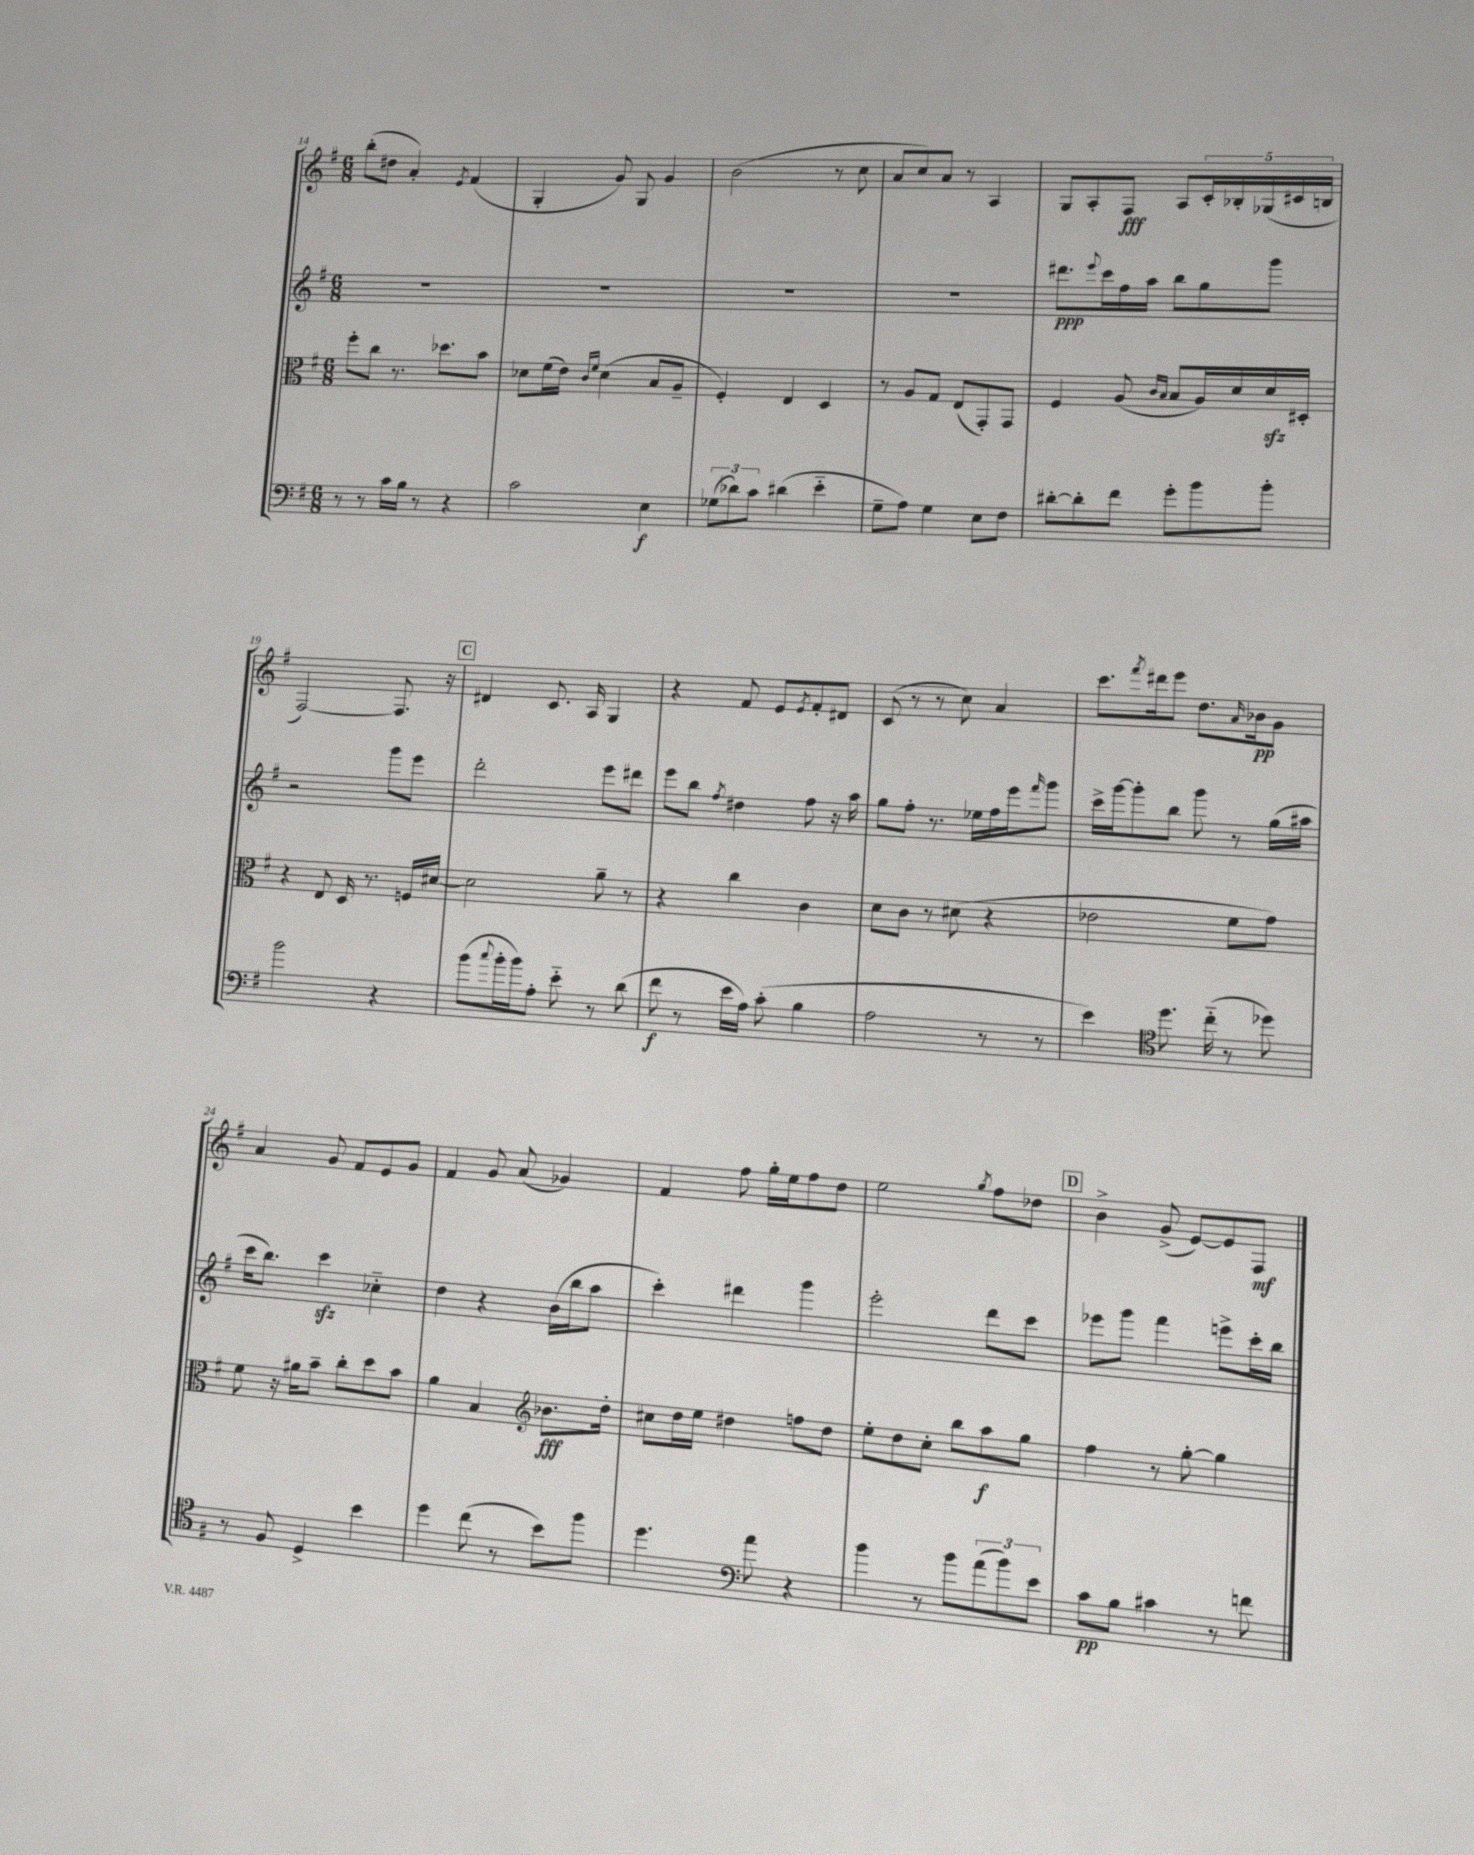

**kern	**kern	**kern	**kern
*staff4	*staff3	*staff2	*staff1
*clefF4	*clefC3	*clefG2	*clefG2
*k[f#]	*k[f#]	*k[f#]	*k[f#]
*M6/8	*M6/8	*M6/8	*M6/8
8r	8ff#'	2.r	(8bb'
8r	8cc	.	8dd#
16c	8.r	.	4a')
16B	.	.	.
8r	.	.	.
.	8.dd-	.	.
.	.	.	8qe
4r	.	.	(4f#
.	8b	.	.
=	=	=	=
2c	8d-	2.r	4G'
.	(16f#	.	.
.	16e)	.	.
.	16qqc	.	.
.	16qqf#	.	.
.	(4d-	.	8g)
.	.	.	8G
4E	8B	.	4g
.	8A~	.	.
=	=	=	=
(12G-	4F#')	2.r	(2b
12d-)	.	.	.
12c	.	.	.
(4d#	4E	.	.
4e'~	4D	.	8r
.	.	.	8cc
=	=	=	=
8G~	8r	2.r	8a
8A)	8A	.	8cc)
4G	8G	.	8a
.	(8E	.	8r
8E	8GG')	.	4A
8F#	8GG	.	.
=	=	=	=
[8d#'	4F#	8.ddd#	8G
8d#']	.	.	8A'
.	.	8qqeee	.
.	.	16ccc	.
8f#	(8A	16ff#	8F#
.	.	16aa	.
.	16qqc	.	.
.	16qqB	.	.
8g'	8B	8bb	8A
8b	16A)	8gg	20c'
.	.	.	20B-'
.	16d	.	.
.	.	.	(20G-
8b'	16d	8ggg	.
.	.	.	20c#
.	16D#'	.	.
.	.	.	20B
=	=	=	=
2b	4r	2r	[2F#)
.	8E	.	.
.	16D	.	.
.	8.r	.	.
4r	.	8ggg	8.F#]
.	16F	8eee	.
.	[16d#	.	16r
=	=	=	=
(8b	2d#]	2ddd'	4d#
8qqcc	.	.	.
16b'	.	.	.
16b)	.	.	.
8A'	.	.	8.c
8e'~	.	.	.
.	.	.	16A
8r	8a~	8eee	4G
(8d	8r	8ddd#	.
=	=	=	=
8f#	4r	8eee	4r
8r	.	8bb	.
.	.	8qff#	.
16e	4cc	4dd#	8f#
16A)	.	.	.
(8c'	.	.	8e
.	.	.	8qe
4B	4c	8ff#	8f#'
.	.	16r	8d#
.	.	16aa	.
=	=	=	=
2A	8d	8gg	(8c
.	8c	8ff#'	8r
.	8r	8.r	8r
.	(8d#	.	8cc)
.	.	16ee-	.
8r	4r	16ff#	4a
.	.	16eee	.
.	.	16qqfff#	.
8r	.	8ggg	.
=	=	=	=
4e)	2e-	16ccc^	8.ccc
.	.	[16ggg	.
.	.	8ggg']	.
.	.	.	8qfff#
.	.	.	16ddd#
*clefC4	*	*	*
8.dd	.	8bb	8eee
.	.	8ggg	8.dd
(16cc'~	.	.	.
8r	8f#	8r	.
.	.	.	16qqa
.	.	.	16b-
8dd-)	8g)	(16gg	8g
.	.	16aa#	.
=	=	=	=
8r	8f#	16ccc	4a
.	.	8.bb)	.
8F#	16r	.	.
.	16a#	.	.
4D^	8b~	4ccc	8g
.	8cc'	.	8f#
4b	8dd	4cc-'~	8e
.	8b	.	8g
=	=	=	=
4dd	4a	4dd	4f#
(8cc	4B	4r	8g
8r	.	.	(8a
*	*clefG2	*	*
8b)	8.b-	(16b	4g-)
.	.	16bb	.
8ff#	.	8aa	.
.	16dd'	.	.
=	=	=	=
4.dd	8cc#	4ccc')	4f#
.	16dd	.	.
.	16ee	.	.
.	4dd#	4ddd#	8ff#
*clefF4	*	*	*
8a	.	.	16gg'
.	.	.	16ee
4r	8ff	4ggg	8ff#
.	8dd#	.	8dd
=	=	=	=
4b	8ee'	2eee'	2ee
.	8dd	.	.
8r	8cc'	.	.
8b	8bb	.	.
.	.	.	8qgg
(12a	8aa	8ddd	8ff#
12b)	.	.	.
.	8gg	8ccc	8dd-
12e	.	.	.
=	=	=	=
8c	4ff#	8eee-	4b^
8B	.	8ggg	.
4c#	8r	4fff#	(8g^
.	[8gg'	.	[8e)
8r	4gg]	8eee^	8e]
8f	.	16ccc'	8F#
.	.	16bb	.
==	==	==	==
*-	*-	*-	*-
